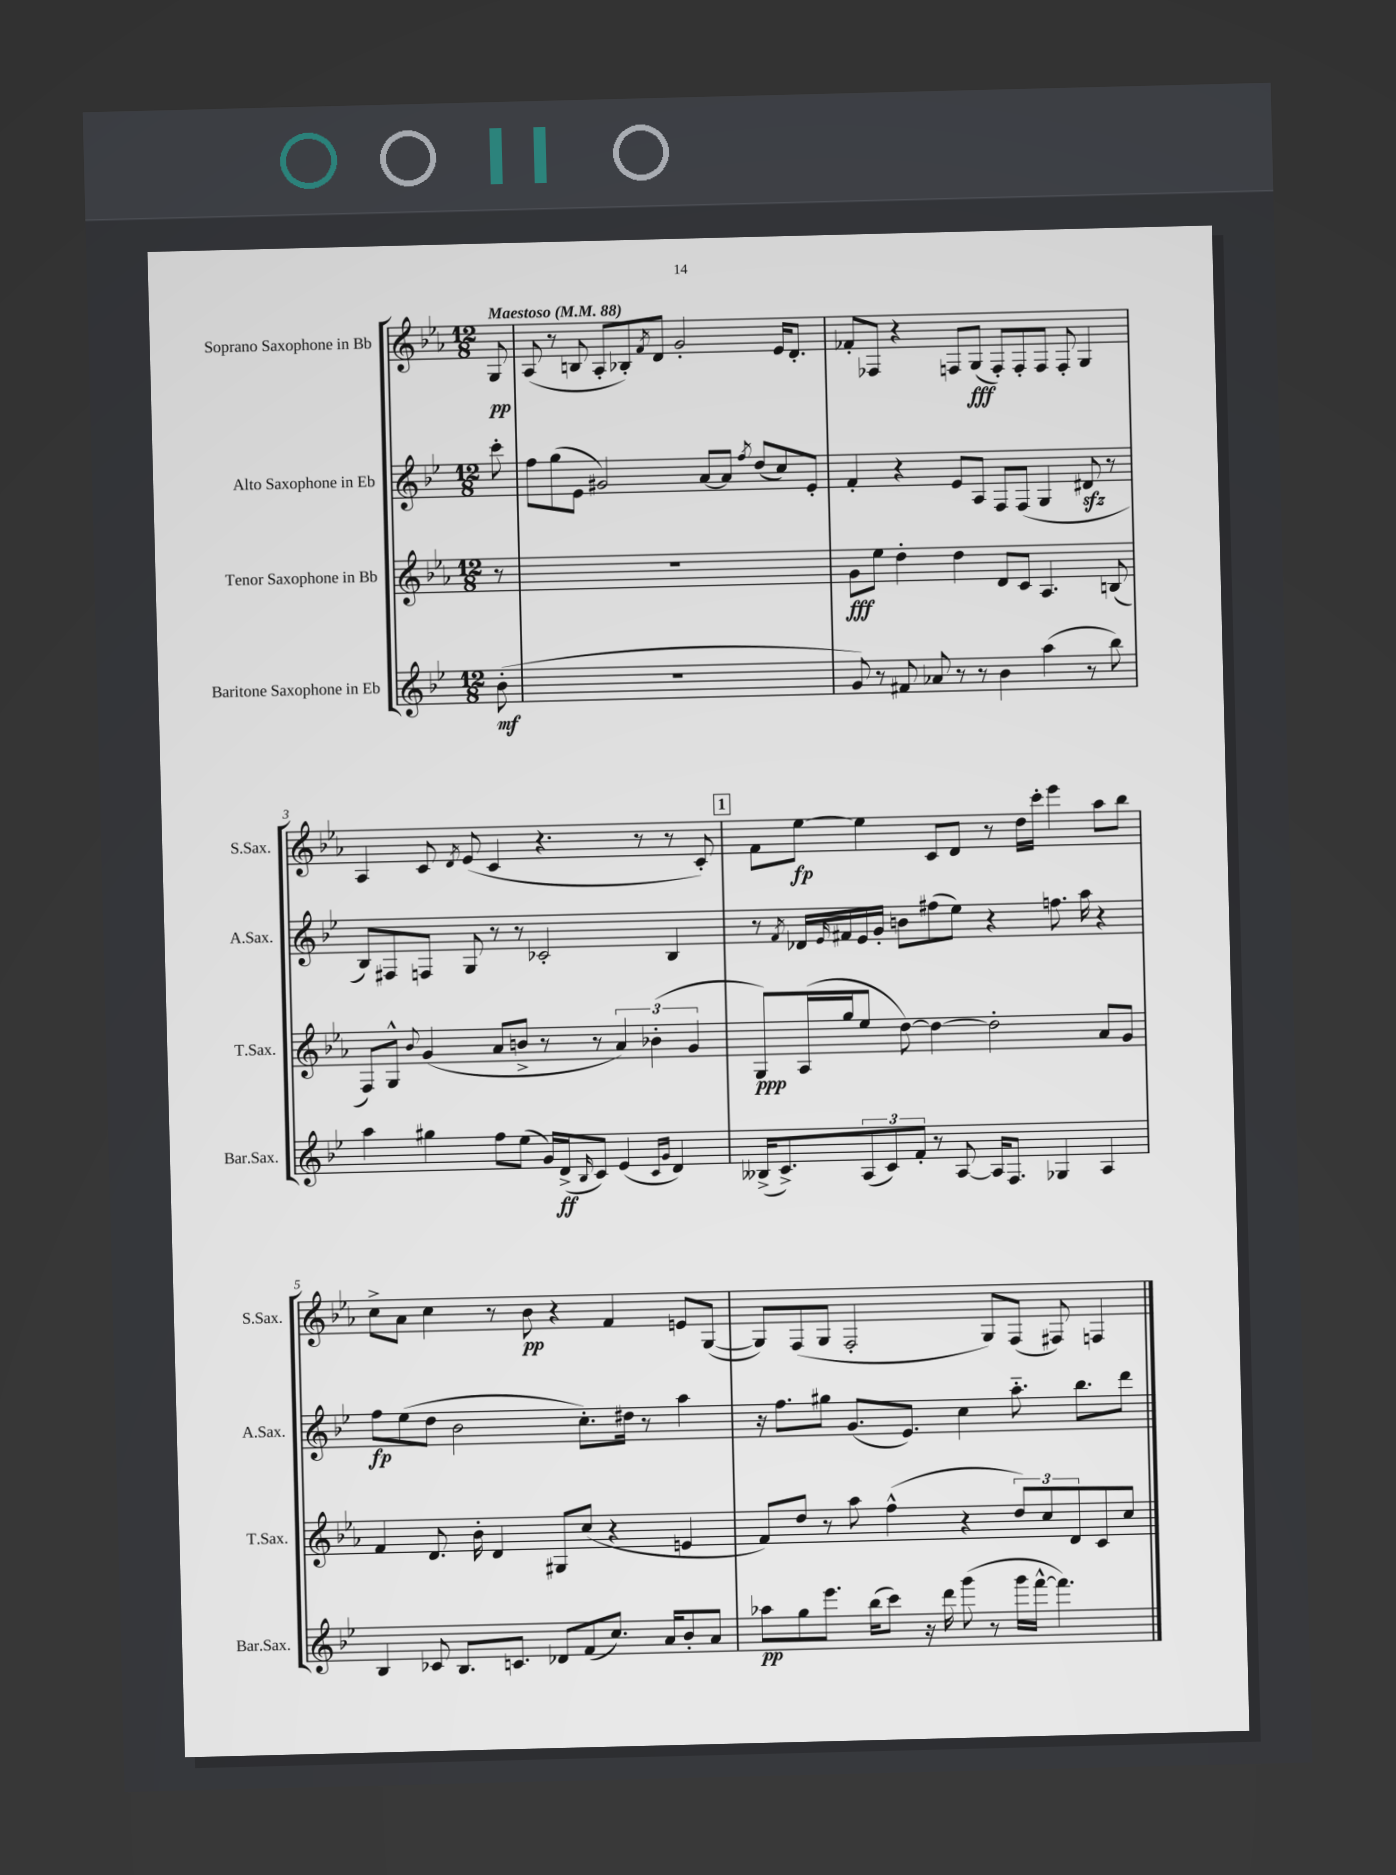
<<
\new StaffGroup <<
\new Staff = "s0" \with { instrumentName = "Soprano Saxophone in Bb" shortInstrumentName = "S.Sax." } {
    \clef treble \key ees \major \numericTimeSignature \time 12/8 \partial 8 \tempo "Maestoso" 4 = 88
    g8\pp |
    aes8( r8 b8 aes8-. bes8-.) \acciaccatura { f'8 } d'8 g'2-. ees'16 d'8.-. |
    fes'8-. fes8 r4 f8 g8\fff( f8-.) f8-. f8 f8-. g4 |
    aes4 c'8 \acciaccatura { d'8 } ees'8( c'4 r4. r8 r8 c'8-.) |
    \mark \markup { \box "1" } f'8 ees''8~\fp ees''4 c'8 d'8 r8 d''16 c'''16-. ees'''4 aes''8 bes''8 |
    c''8-> aes'8 c''4 r8 bes'8\pp r4 f'4 e'8 g8~( |
    g8) f8( g8 f2-. g8) f8( fis8) f4 \bar "|." |
}
\new Staff = "s1" \with { instrumentName = "Alto Saxophone in Eb" shortInstrumentName = "A.Sax." } {
    \clef treble \key bes \major \numericTimeSignature \time 12/8 \partial 8
    c'''8-. |
    f''8 g''8( ees'8 gis'2) a'8~ a'8 \acciaccatura { f''8 } d''8( c''8) ees'8-. |
    f'4-. r4 ees'8 a8 f8 f8( g4 dis'8\sfz r8 |
    bes8) fis8 f8 g8 r8 r8 ces'2-. bes4 |
    \mark \markup { \box "1" } r8 \acciaccatura { f'8 } des'16 \grace { ees'16 } fis'16 ees'16 g'16-. b'8 fis''8( ees''8) r4 f''8. a''16 r4 |
    f''8\fp ees''8( d''8 bes'2 c''8.-.) dis''16 r8 a''4 |
    r16 f''8. gis''8 g'8.( ees'8.) c''4 a''8.-_ bes''8. d'''8 \bar "|." |
}
\new Staff = "s2" \with { instrumentName = "Tenor Saxophone in Bb" shortInstrumentName = "T.Sax." } {
    \clef treble \key ees \major \numericTimeSignature \time 12/8 \partial 8
    r8 |
    R1. |
    g'8\fff ees''8 d''4-. d''4 d'8 c'8 aes4. b8( |
    f8) g8-^ \appoggiatura { bes'8 } g'4( aes'8 b'8-> r8 r8 \tuplet 3/2 { aes'4) bes'4-.( g'4 } |
    \mark \markup { \box "1" } g8\ppp) aes16( g''16 ees''8 d''8~) d''4~ d''2-. aes'8 g'8 |
    f'4 d'8. bes'16-. d'4 gis8 c''8( r4 e'4 |
    f'8) d''8 r8 aes''8 f''4-^( r4 \tuplet 3/2 { d''8) c''8 d'8 } c'8 c''8 \bar "|." |
}
\new Staff = "s3" \with { instrumentName = "Baritone Saxophone in Eb" shortInstrumentName = "Bar.Sax." } {
    \clef treble \key bes \major \numericTimeSignature \time 12/8 \partial 8
    bes'8-.\mf( |
    R1. |
    g'8) r8 fis'8 aes'8 r8 r8 bes'4 a''4( r8 bes''8) |
    a''4 gis''4 f''8 ees''8( g'16) d'16->\ff( \grace { bes16 } c'8) ees'4( \grace { c'16 g'16 } d'4) |
    \mark \markup { \box "1" } beses16->( c'8.->) \tuplet 3/2 { a8( c'8) f'8-. } r8 a8~ a16 f8. ges4 a4 |
    bes4 ces'8 bes8. c'8. des'8 f'8( c''8.) a'16 bes'8-. a'8 |
    aes''8\pp g''8 ees'''8. bes''16( c'''8) r16 d'''16 g'''8( r8 g'''16 f'''16~-^ f'''4.) \bar "|." |
}
>>
>>
